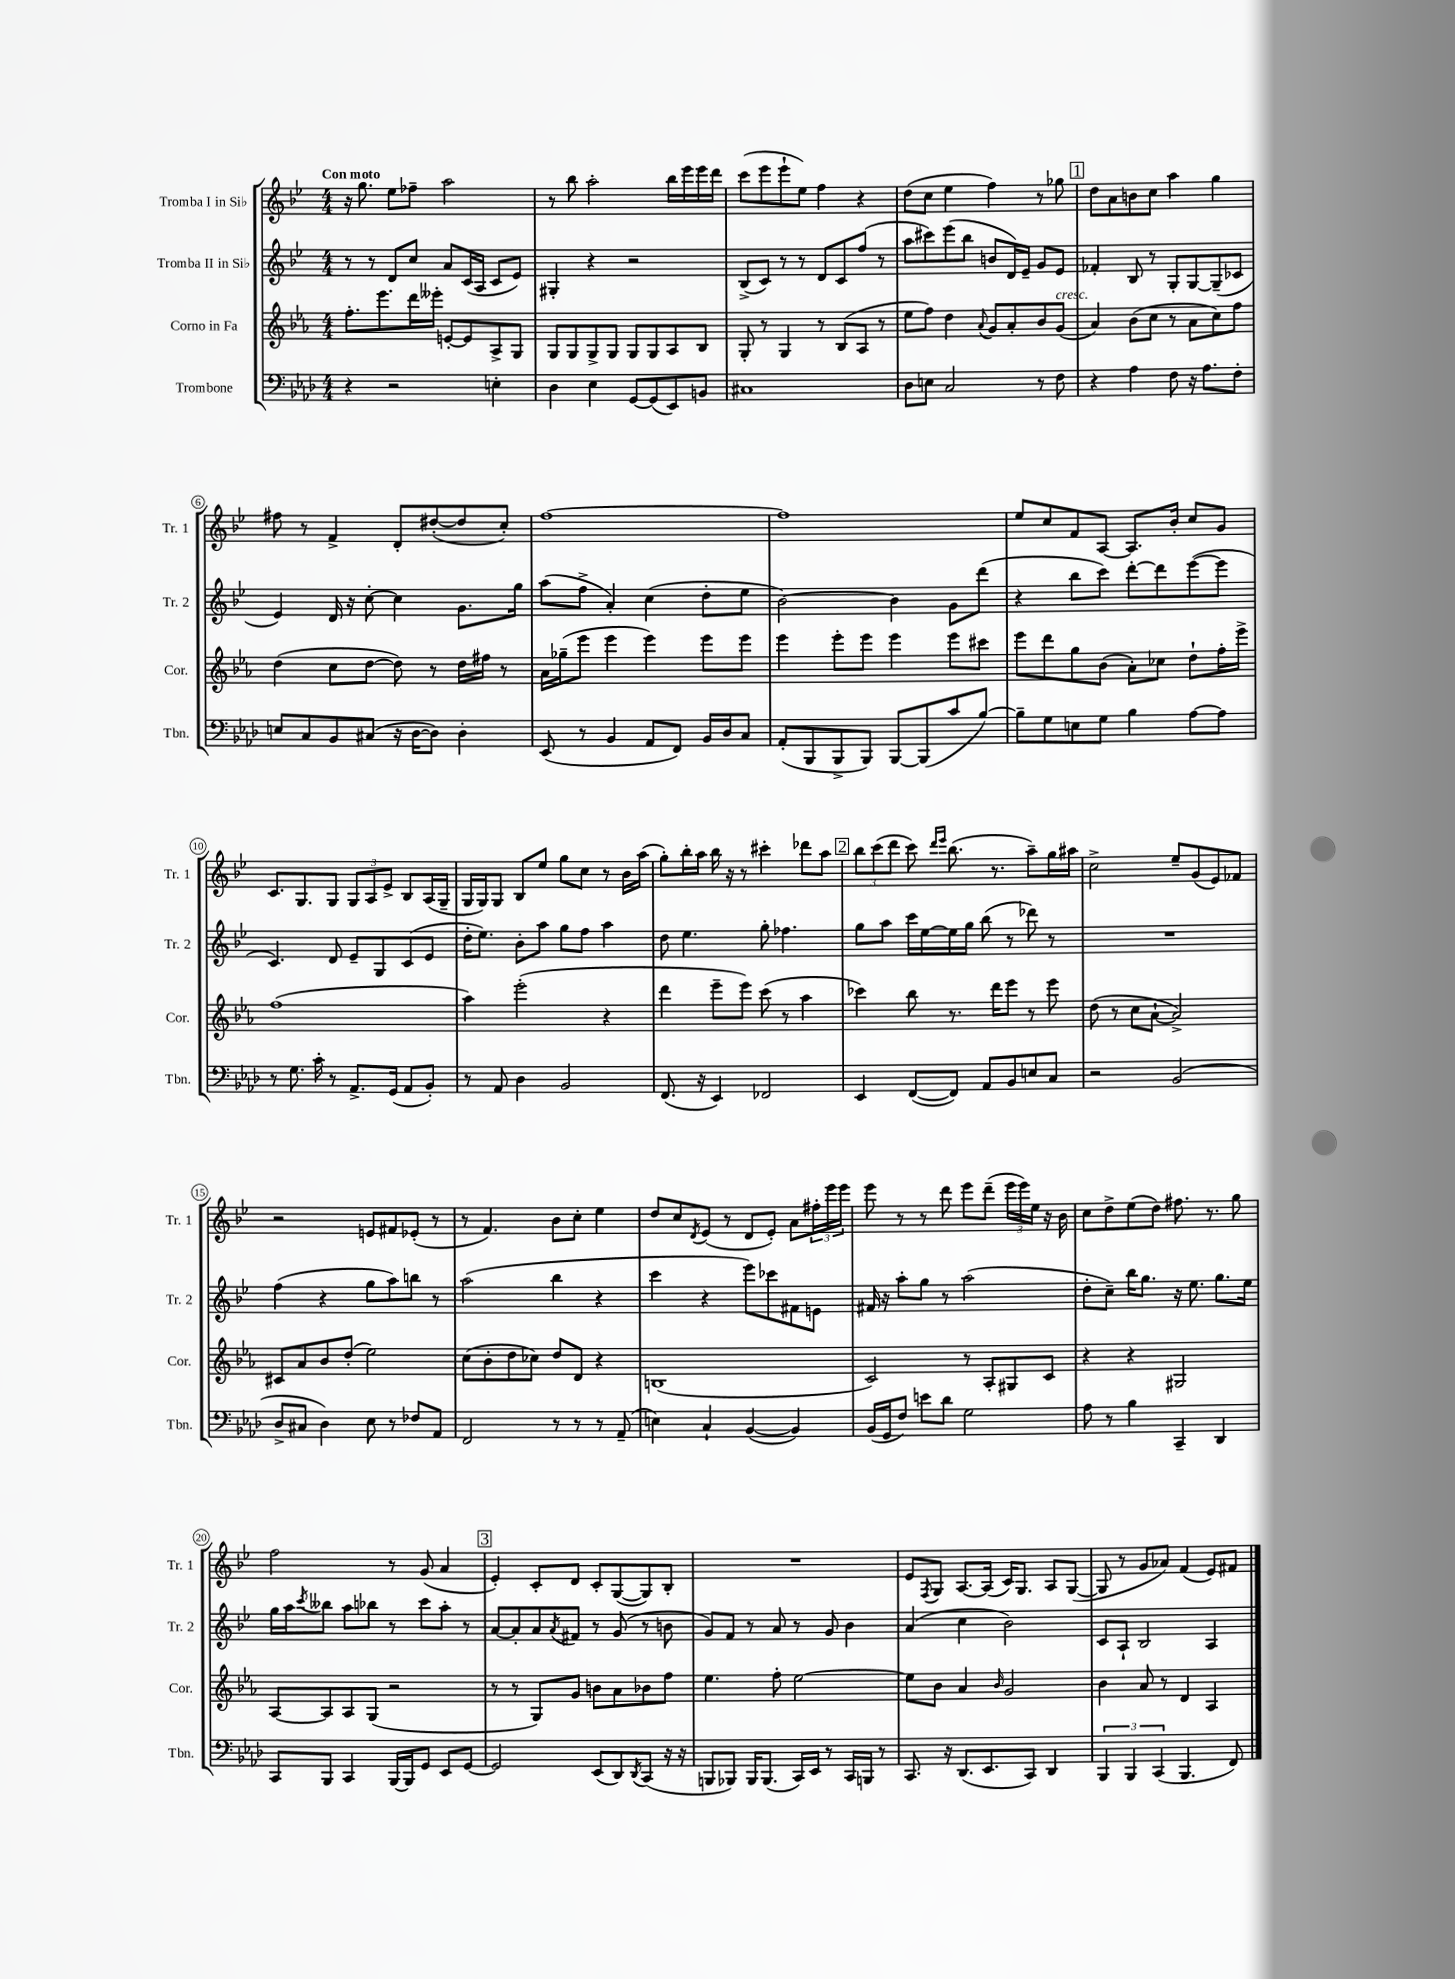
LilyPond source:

<<
\new StaffGroup <<
\new Staff = "s0" \with { instrumentName = "Tromba I in Sib" shortInstrumentName = "Tr. 1" } {
    \clef treble \key bes \major \numericTimeSignature \time 4/4 \tempo "Con moto"
    r16 g''8. ees''8 fes''8-- a''2 |
    r8 bes''8 a''2-. bes''16 ees'''16 ees'''16 d'''16 |
    c'''8( ees'''8 ees'''8-! ees''8) f''4 r4 |
    d''8( c''8 ees''4 f''4) r8 ges''8 |
    \mark \markup { \box "1" } d''8 a'8 b'8 c''8 a''4 g''4 |
    fis''8 r8 f'4-> d'8-. dis''8~-.( dis''8 c''8-.) |
    f''1~ |
    f''1 |
    ees''8 c''8 f'8 a8~ a8. bes'16-. c''8 g'8 |
    c'8. g8. g8 \tuplet 3/2 { g8 a8 ees'8-> } bes8 a16( g16-- |
    g16 g16) g8 bes8 ees''8 g''8 c''8 r8 bes'16 a''16( |
    g''8-.) bes''16-. a''16 bes''16 r16 r8 cis'''4-. des'''8 a''8 |
    \mark \markup { \box "2" } \tuplet 3/2 { bes''8 c'''8( d'''8 } c'''8) \grace { d'''16 ees'''16 } bes''8.( r8. a''8--) g''16 ais''16 |
    c''2-> ees''8-- g'8( ees'8) fes'8 |
    r2 e'8 fis'8 ees'8-.( r8 |
    r8 f'4.) bes'8 c''8-. ees''4 |
    d''8 c''8 \acciaccatura { d'8 } ees'8( r8 d'8 ees'8-.) a'8 \tuplet 3/2 { fis''16-. ees'''16 ees'''16 } |
    ees'''8 r8 r8 d'''8 ees'''8 d'''8--( \tuplet 3/2 { ees'''16 ees'''16) ees''16 } r16 bes'16 |
    c''8 d''8-> ees''8( d''8) fis''8. r8. g''8 |
    f''2 r8 g'8( a'4 |
    \mark \markup { \box "3" } ees'4-.) c'8-. d'8 c'8-. g8~( g8) bes8-. |
    R1 |
    ees'8 \acciaccatura { f8 } g8 a8.~ a16( c'16) g8. a8 g8~( |
    g8 r8 g'8 aes'8) f'4( ees'8) fis'8 \bar "|." |
}
\new Staff = "s1" \with { instrumentName = "Tromba II in Sib" shortInstrumentName = "Tr. 2" } {
    \clef treble \key bes \major \numericTimeSignature \time 4/4
    r8 r8 d'8 c''8 a'8 c'16( a16 c'8 ees'8) |
    gis4-. r4 r2 |
    bes8->( c'8) r8 r8 d'8 c'8 f''8( r8 |
    a''8 cis'''8) ees'''8( bes''8 b'8 d'16) ees'16-- g'8 ees'8 |
    \mark \markup { \box "1" } fes'4-. bes8 r8 g8-. g8~ g8--( ces'8 |
    ees'4) d'16 r16 c''8~-. c''4 g'8. g''16 |
    a''8( f''8-> a'4-.) c''4( d''8-. ees''8 |
    bes'2~) bes'4 g'8 d'''8( |
    r4 bes''8 c'''8) d'''8~-. d'''8 ees'''8~( ees'''8 |
    c'4.) d'8 ees'8-- g8 c'8( ees'8 |
    d''16-. ees''8.) bes'8-. a''8 g''8 f''8 a''4 |
    d''8 ees''4. g''8-. fes''4. |
    \mark \markup { \box "2" } g''8 a''8 c'''16 ees''16~ ees''16 g''16 bes''8( r8 des'''8) r8 |
    R1 |
    f''4( r4 g''8 a''8) b''8 r8 |
    a''2( bes''4 r4 |
    c'''4 r4 ees'''8) ces'''8 fis'8 e'8 |
    fis'16 r16 a''8-. g''8 r8 a''2( |
    d''8-. c''8--) bes''16 g''8. r16 ees''8. g''8. ees''16 |
    g''16 a''16 \acciaccatura { c'''8 } beses''8 a''8 bes''8 r8 c'''8 a''8-. r8 |
    \mark \markup { \box "3" } a'8~ a'8-. a'8 \acciaccatura { a'8 } fis'8 r8 g'8( r8 b'8 |
    g'8) f'8 r8 a'8 r8 g'8 bes'4 |
    a'4( c''4 bes'2) |
    c'8 a8-! bes2 a4 \bar "|." |
}
\new Staff = "s2" \with { instrumentName = "Corno in Fa" shortInstrumentName = "Cor." } {
    \clef treble \key ees \major \numericTimeSignature \time 4/4
    f''8.-. ees'''8. d'''16 eeses'''16-. e'8~-. e'8 aes8-> g8 |
    g8 g8 g8-> g8 g8 g8 aes8 bes8 |
    g8-. r8 g4 r8 bes8( aes8 r8 |
    ees''8 f''8) d''4 \appoggiatura { aes'8 } g'8 aes'8-. bes'8 g'8^\markup { \italic "cresc." }( |
    \mark \markup { \box "1" } aes'4) bes'8( c''8 r8 aes'8 c''8) f''8 |
    d''4( c''8 d''8~ d''8) r8 d''16 fis''16 r8 |
    aes'16 ges''16--( ees'''8 ees'''4 ees'''4) ees'''8 ees'''8 |
    ees'''4 ees'''8-. ees'''8 ees'''4 ees'''8 cis'''8 |
    ees'''8 d'''8 g''8 bes'8( aes'8-.) ces''8 d''8-! f''16-. ees'''16-> |
    f''1( |
    aes''4) ees'''2-.( r4 |
    d'''4 ees'''8-- ees'''8) c'''8( r8 aes''4 |
    \mark \markup { \box "2" } ces'''4) bes''8 r8. d'''16 ees'''8 r8 ees'''8 |
    d''8( r8 c''8 aes'8~-! aes'2->) |
    cis'8 aes'8 bes'8 d''8-.( ees''2) |
    c''8( bes'8-. d''8 ces''8) d''8 d'8 r4 |
    b1( |
    c'2) r8 aes8-. gis8 c'8 |
    r4 r4 gis2 |
    aes8~ aes8 aes8 g8( r2 |
    \mark \markup { \box "3" } r8 r8 g8) g'8 b'8 aes'8 bes'8 f''8 |
    ees''4. f''8-. ees''2~ |
    ees''8 bes'8 aes'4 \grace { bes'16 } g'2 |
    bes'4 aes'8 r8 d'4 aes4 \bar "|." |
}
\new Staff = "s3" \with { instrumentName = "Trombone" shortInstrumentName = "Tbn." } {
    \clef bass \key aes \major \numericTimeSignature \time 4/4
    r4 r2 e4-. |
    des4 ees4 g,8~ g,8( ees,8) b,8 |
    cis1 |
    des8 e8 c2 r8 f8 |
    \mark \markup { \box "1" } r4 aes4 f8 r16 aes8. f8-. |
    e8 c8 bes,8 cis8( r16 des16~ des8) des4-. |
    ees,8( r8 bes,4 aes,8 f,8) bes,16 des16 c8 |
    aes,8-.( bes,,8 bes,,8-> bes,,8) bes,,8~ bes,,8( c'8 bes8~) |
    bes8-- g8 e8 g8 bes4 aes8~ aes8 |
    r8 g8. c'16-. r8 aes,8.-> g,16( aes,8 bes,8-.) |
    r8 aes,8 des4 bes,2 |
    f,8.( r16 ees,4) fes,2 |
    \mark \markup { \box "2" } ees,4 f,8~( f,8) aes,8 bes,8 e8 c8 |
    r2 bes,2( |
    des8-> cis8 des4) ees8 r8 fes8 aes,8 |
    f,2 r8 r8 r8 aes,8--( |
    e4) c4-! bes,4~( bes,4) |
    bes,16( g,16 f8) e'8 des'8 g2 |
    aes8 r8 bes4 c,4-- des,4 |
    c,8 bes,,8 c,4 bes,,16~ bes,,16 g,8 ees,8 g,8~ |
    \mark \markup { \box "3" } g,2 ees,8( des,8) \acciaccatura { des,8 } c,8( r16 r16 |
    b,,8 bes,,8) bes,,16 bes,,8.( c,16) ees,16 r8 c,16 b,,16 r8 |
    c,8. r16 des,8.( ees,8. c,8) des,4 |
    \tuplet 3/2 { bes,,4 bes,,4 c,4( } bes,,4. f,8) \bar "|." |
}
>>
>>
\layout { \context { \Score \override BarNumber.stencil = #(make-stencil-circler 0.1 0.3 ly:text-interface::print) } }
